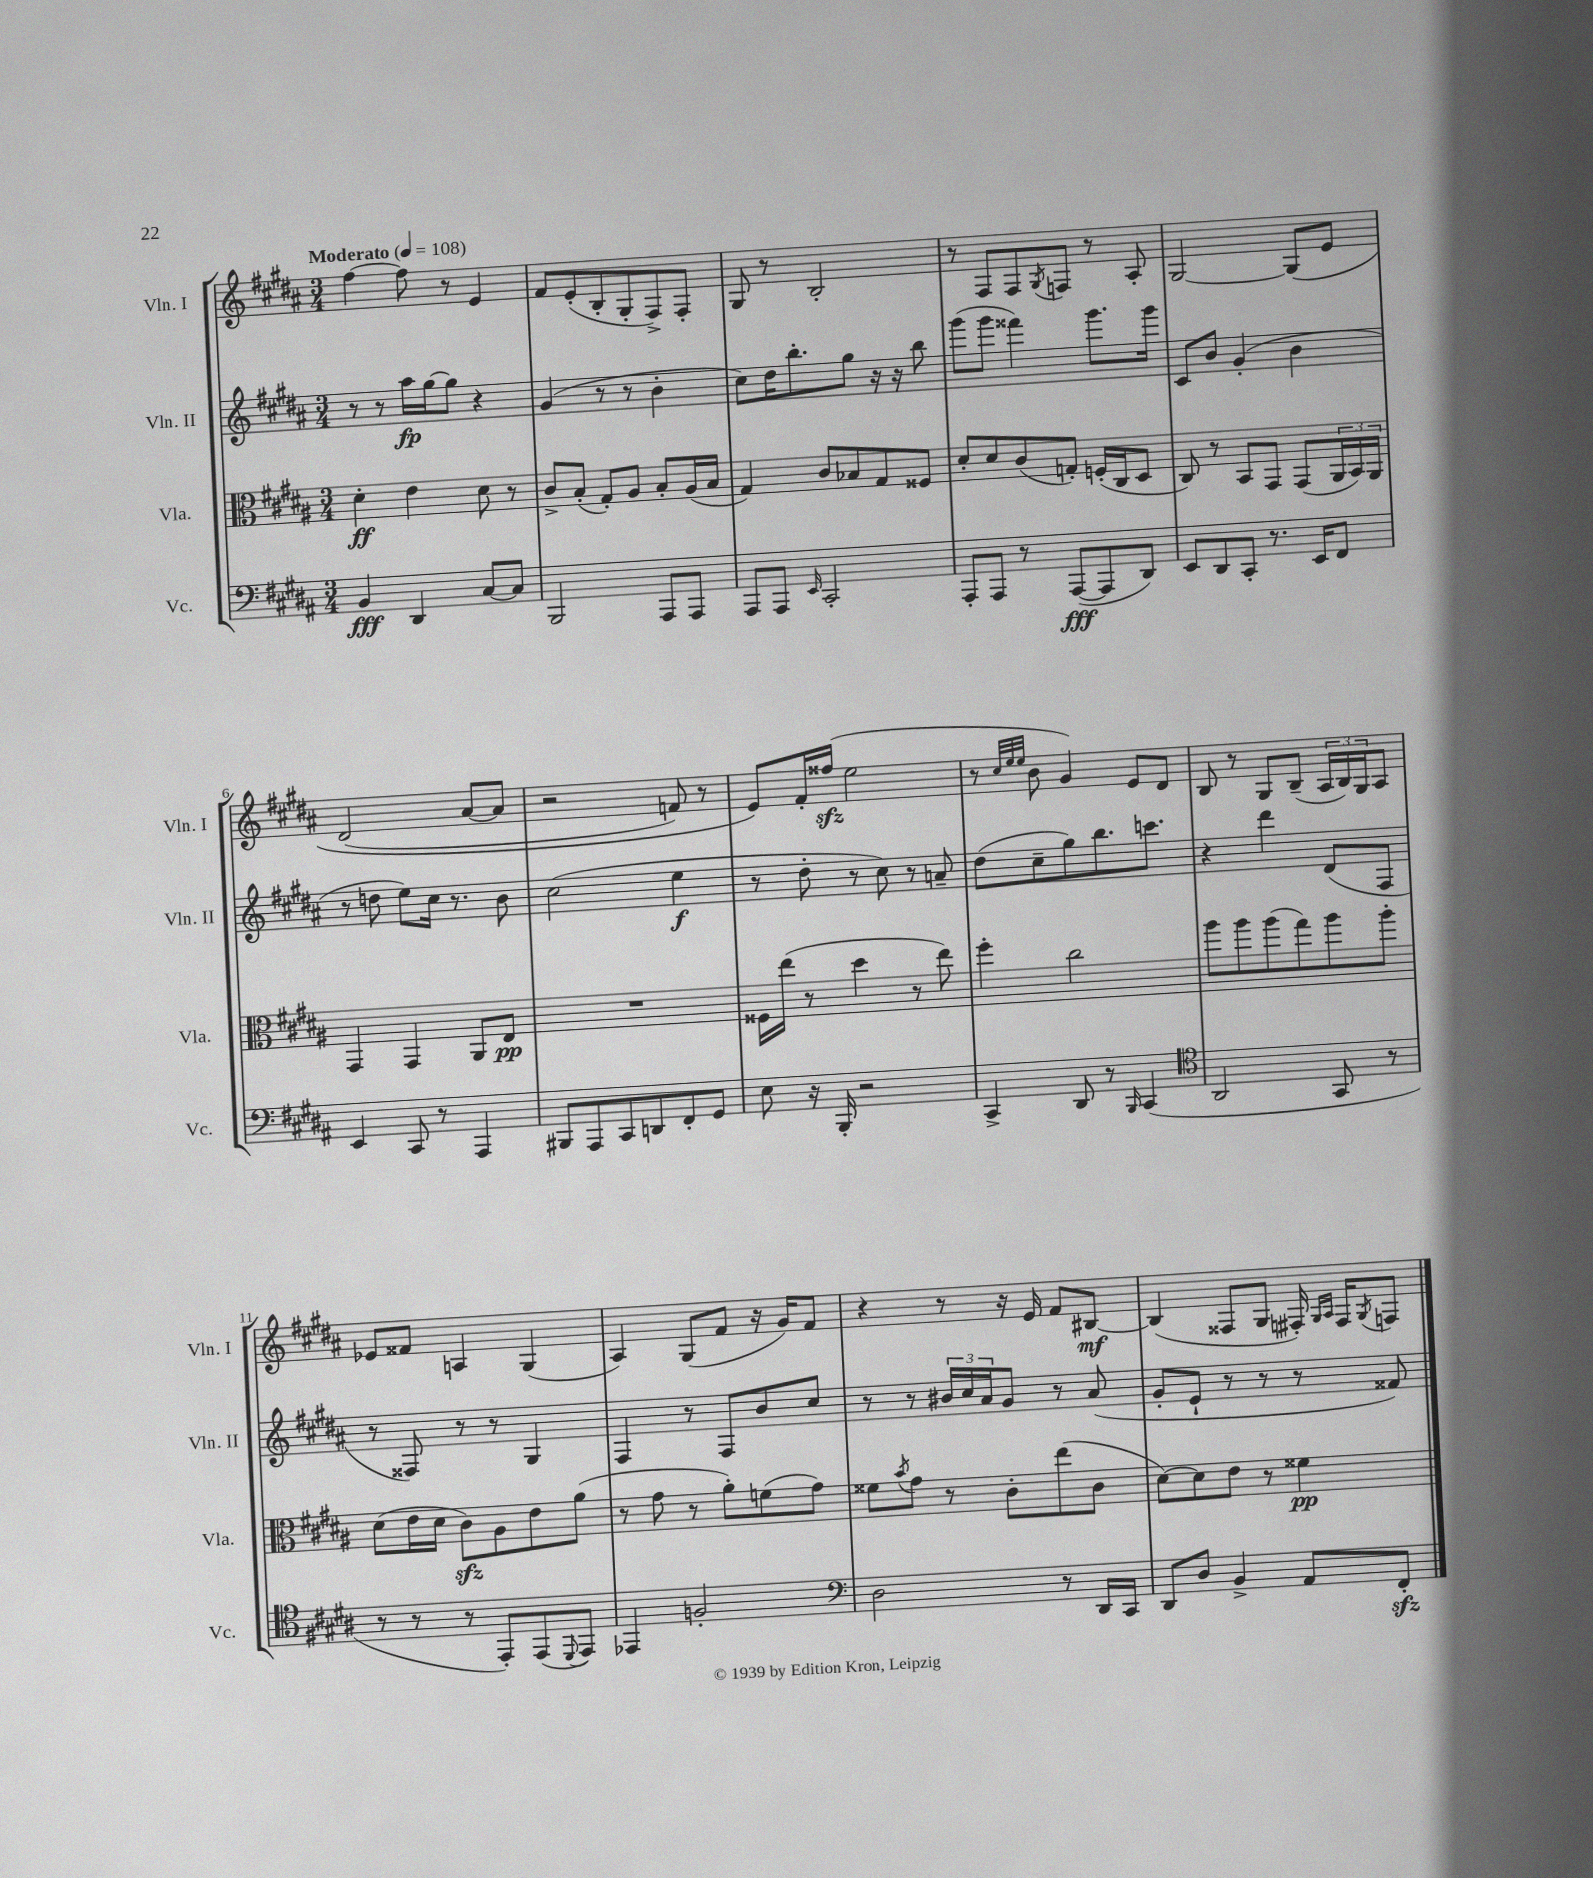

**kern	**dynam	**kern	**dynam	**kern	**dynam	**kern	**dynam
*part4	*part4	*part3	*part3	*part2	*part2	*part1	*part1
*staff4	*staff4	*staff3	*staff3	*staff2	*staff2	*staff1	*staff1
*I"Vc.	*	*I"Vla.	*	*I"Vln. II	*	*I"Vln. I	*
*I'Vc.	*	*I'Vla.	*	*I'Vln. II	*	*I'Vln. I	*
*clefF4	*	*clefC3	*	*clefG2	*	*clefG2	*
*k[f#c#g#d#a#]	*	*k[f#c#g#d#a#]	*	*k[f#c#g#d#a#]	*	*k[f#c#g#d#a#]	*
*M3/4	*	*M3/4	*	*M3/4	*	*M3/4	*
*MM108	*	*MM108	*	*MM108	*	*MM108	*
=1	=1	=1	=1	=1	=1	=1	=1
!	!	!	!	!	!	!LO:TX:a:B:t=Moderato	!
4BB/	fff	4d#'\	ff	8r	.	[4ff#\	.
.	.	.	.	8r	.	.	.
4DD#/	.	4e\	.	16aa#\LL	fp	8ff#\]	.
.	.	.	.	[16gg#\J	.	.	.
.	.	.	.	8gg#\J]	.	8r	.
[8C#/L	.	8d#\	.	4r	.	4e/	.
8C#/J]	.	8r	.	.	.	.	.
=2	=2	=2	=2	=2	=2	=2	=2
2BBB/	.	8c#^/L	.	(4g#/	.	8f#/L	.
.	.	(8B'/J	.	.	.	(8e'/	.
.	.	8G#'/L)	.	8r	.	8B'/	.
.	.	8A#/J	.	8r	.	8G#'/	.
8AAA#/L	.	8B'/L	.	4b'\	.	8F#^/)	.
8AAA#/J	.	(16A#/L	.	.	.	8F#'/J	.
.	.	16B/JJ	.	.	.	.	.
=3	=3	=3	=3	=3	=3	=3	=3
8AAA#/L	.	4G#/)	.	8cc#\L)	.	8G#/	.
8AAA#/J	.	.	.	16dd#\K	.	8r	.
.	.	.	.	8.bb'\	.	.	.
16qqEE/	.	.	.	.	.	.	.
2CC#'/	.	8c#/L	.	.	.	2B'/	.
.	.	8B-X/	.	8gg#\J	.	.	.
.	.	8G#/	.	16r	.	.	.
.	.	.	.	16r	.	.	.
.	.	8F##X/J	.	8bb\	.	.	.
=4	=4	=4	=4	=4	=4	=4	=4
8AAA#'/L	.	8d#'/L	.	(8ggg#\L	.	8r	.
8AAA#/J	.	8d#/	.	8ggg#\J	.	8F#/L	.
8r	.	(8c#/	.	4fff##X\)	.	8F#/	.
.	.	.	.	.	.	8qG#/	.
([8AAA#/L	fff	8Gn'/J)	.	.	.	8Fn/J	.
8AAA#/]	.	(16Fn'/LL	.	8.ggg#\L	.	8r	.
.	.	16C#/J	.	.	.	.	.
8DD#/J)	.	8D#/J	.	.	.	8A#'/	.
.	.	.	.	16ggg#\Jk	.	.	.
=5	=5	=5	=5	=5	=5	=5	=5
8EE/L	.	8C#/)	.	8c#/L	.	[2G#/	.
8DD#/	.	8r	.	8b/J	.	.	.
8CC#'/J	.	8BB/L	.	(4g#'/	.	.	.
8.r	.	8GG#/J	.	.	.	.	.
.	.	(8GG#/L	.	4b\	.	(8G#/L]	.
16EE/KL	.	.	.	.	.	.	.
8FF#/J	.	24AA#/L	.	.	.	8e/J	.
.	.	24BB/)	.	.	.	.	.
.	.	24AA#/JJ	.	.	.	.	.
!!LO:LB:g=z
=6	=6	=6	=6	=6	=6	=6	=6
4EE/	.	4GG#/	.	8r	.	(2d#/	.
.	.	.	.	8ddn\	.	.	.
8CC#/	.	4GG#/	.	8ee\L)	.	.	.
8r	.	.	.	16cc#\Jk	.	.	.
.	.	.	.	8.r	.	.	.
4AAA#/	.	8AA#/L	.	.	.	[8a#/L	.
.	.	8E/J	pp	8b\	.	8a#/J]	.
=7	=7	=7	=7	=7	=7	=7	=7
8BBB#X/L	.	2.r	.	(2cc#\	.	2r	.
8AAA#/	.	.	.	.	.	.	.
8CC#/	.	.	.	.	.	.	.
8DDn/	.	.	.	.	.	.	.
8FF#'/	.	.	.	4ee\	f	8fn/)	.
8GG#/J	.	.	.	.	.	8r	.
=8	=8	=8	=8	=8	=8	=8	=8
8E\	.	16F##X\LL	.	8r	.	8e/L)	.
.	.	(16ee\JJ	.	.	.	.	.
16r	.	8r	.	8dd#'\	.	16f#'/L	.
16BBB'/	.	.	.	.	.	(16ff##Xzz/JJ	.
2r	.	4dd#\	.	8r	.	2ee\	.
.	.	.	.	8cc#\)	.	.	.
.	.	8r	.	8r	.	.	.
.	.	8ee\)	.	8an~/	.	.	.
=9	=9	=9	=9	=9	=9	=9	=9
4CC#^/	.	4ff#'\	.	(8dd#\L	.	8r	.
.	.	.	.	.	.	32qqcc#/LLL	.
.	.	.	.	.	.	32qqee/	.
.	.	.	.	.	.	32qqee/JJJ	.
.	.	.	.	8cc#~\	.	8b\	.
8DD#/	.	2cc#\	.	8gg#\)	.	4g#/)	.
8r	.	.	.	8.bb\	.	.	.
16qqBBB/	.	.	.	.	.	.	.
(4CC#/	.	.	.	.	.	8e/L	.
.	.	.	.	8.cccn\J	.	.	.
.	.	.	.	.	.	8d#/J	.
=10	=10	=10	=10	=10	=10	=10	=10
*clefC4	*	*	*	*	*	*	*
2AA#/	.	8aa#\L	.	4r	.	8B/	.
.	.	8aa#\	.	.	.	8r	.
.	.	(8aa#\	.	4ddd#\	.	8G#/L	.
.	.	8gg#\)	.	.	.	(8B~/J	.
8GG#/	.	8aa#\	.	(8d#/L	.	24A#/LL	.
.	.	.	.	.	.	24B/)	.
.	.	.	.	.	.	24G#/J	.
8r	.	8aa#'\J	.	8F#/J	.	8A#/J	.
!!LO:LB:g=z
=11	=11	=11	=11	=11	=11	=11	=11
8r	.	(8d#\L	.	8r	.	8e-X/L	.
8r	.	16e\L	.	8F##X/)	.	8f##X/J	.
.	.	16d#\JJ	.	.	.	.	.
8r	.	8c#zz\L)	.	8r	.	4An/	.
8EE'/L)	.	8A#\	.	8r	.	.	.
(8EE/	.	8e\	.	4G#/	.	(4G#/	.
8qqDD#/	.	.	.	.	.	.	.
8EE/J)	.	(8a#\J	.	.	.	.	.
=12	=12	=12	=12	=12	=12	=12	=12
4EE-X/	.	8r	.	4F#/	.	4A#/)	.
.	.	8g#\	.	.	.	.	.
2Fn'/	.	8r	.	8r	.	(8G#/L	.
.	.	8a#'\L)	.	8F#/L	.	8f#/J	.
.	.	(8fn\	.	8b/	.	16r	.
.	.	.	.	.	.	16g#/KL)	.
.	.	8g#\J)	.	8cc#/J	.	8f#/J	.
=13	=13	=13	=13	=13	=13	=13	=13
*clefF4	*	*	*	*	*	*	*
2D#\	.	8f##X\L	.	8r	.	4r	.
.	.	8qb/	.	.	.	.	.
.	.	8g#\J	.	8r	.	.	.
.	.	8r	.	24b#X/LL	.	8r	.
.	.	.	.	24cc#/	.	.	.
.	.	.	.	24a#/J	.	.	.
.	.	8c#'\L	.	8g#/J	.	16r	.
.	.	.	.	.	.	16e/	.
8r	.	(8ee\	.	8r	.	8f#/L	.
16DD#/LL	.	8c#\J	.	(8a#/	.	[8B#X/J	mf
16CC#/JJ	.	.	.	.	.	.	.
=14	=14	=14	=14	=14	=14	=14	=14
8DD#/L	.	[8d#\L)	.	8g#'/L	.	(4B#/]	.
8D#/J	.	8d#\]	.	8e`/J	.	.	.
4BB^/	.	8e\J	.	8r	.	8F##X/L	.
.	.	8r	.	8r	.	8G#/J	.
8AA#/L	.	4f##X\	pp	8r	.	16F#X'/)	.
.	.	.	.	.	.	16qqG#/LL	.
.	.	.	.	.	.	16qqA#/JJ	.
.	.	.	.	.	.	16F#/KL	.
.	.	.	.	.	.	8qG#/	.
8FF#zz'/J	.	.	.	8f##X/)	.	8Fn/J	.
==	==	==	==	==	==	==	==
*-	*-	*-	*-	*-	*-	*-	*-
